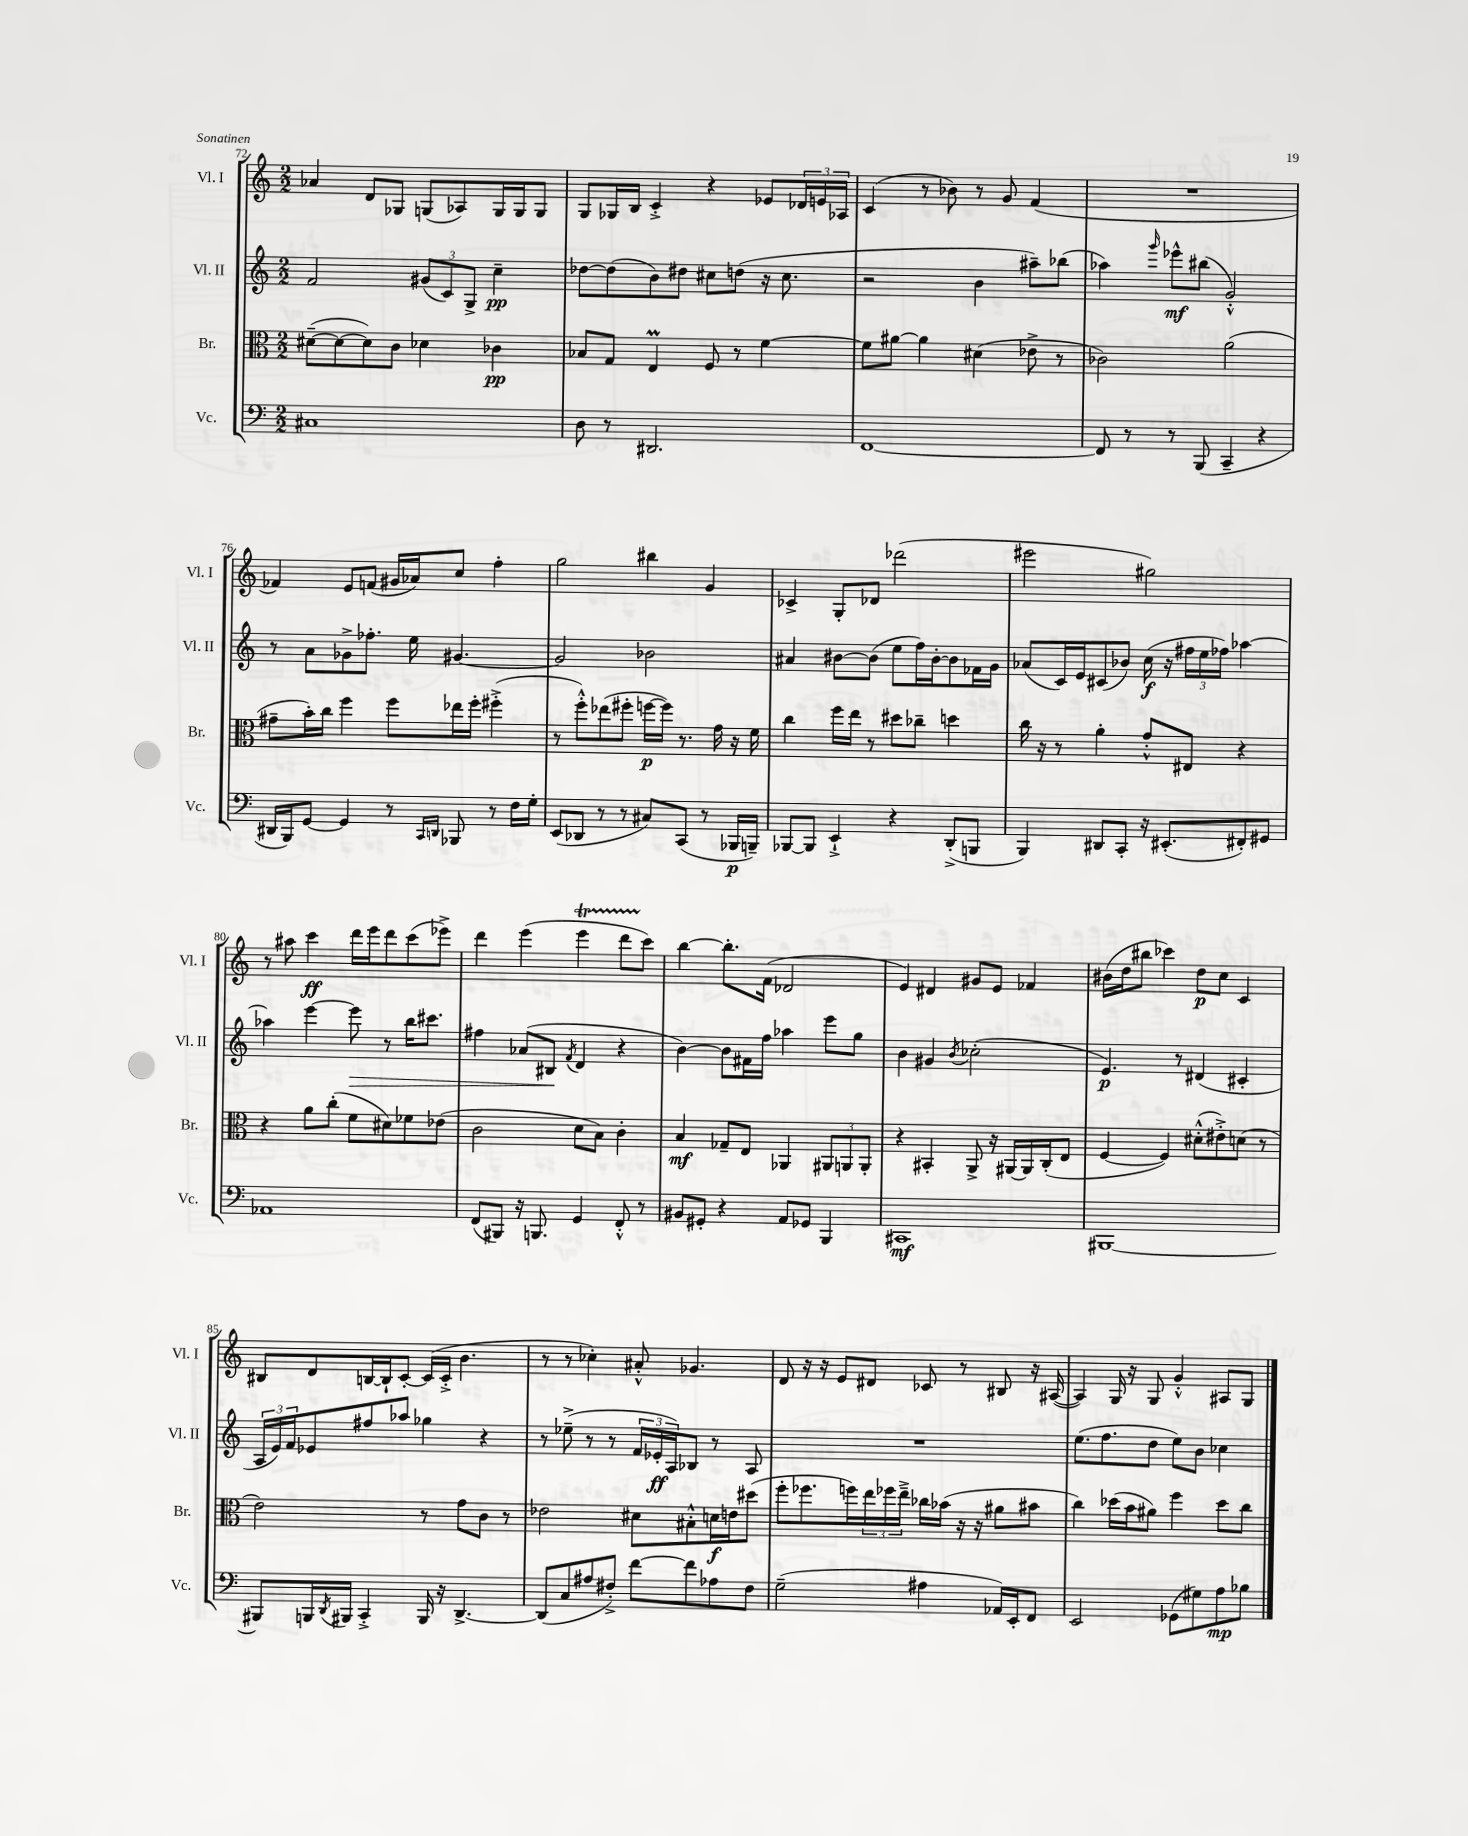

**kern	**kern	**kern	**kern
*staff4	*staff3	*staff2	*staff1
*clefF4	*clefC3	*clefG2	*clefG2
*k[]	*k[]	*k[]	*k[]
*M2/2	*M2/2	*M2/2	*M2/2
1C#	([8d#~	2f	4a-
.	8d#_	.	.
.	8d#])	.	8d
.	8c	.	8G-
.	4d-	(12g#	(8G
.	.	12c)	.
.	.	.	8A-)
.	.	12G^	.
.	4c-	4cc~	16G
.	.	.	16G
.	.	.	8G
=	=	=	=
8D	8B-	[8dd-	8G
8r	8G	(8dd-]	16G-
.	.	.	16B
2.DD#	4E	8b)	4c'^
.	.	8dd#	.
.	8F	8cc#	4r
.	8r	(8dd	.
.	[4f	16r	8e-
.	.	8.cc#	.
.	.	.	24d-
.	.	.	24e
.	.	.	24A-
=	=	=	=
[1FF	8f]	2r	(4c
.	[8a#	.	.
.	4a#]	.	8r
.	.	.	8b-)
.	(4d#	4b	8r
.	.	.	8g
.	8e-^	8aa#~)	(4f
.	8r	(8bb-	.
=	=	=	=
8FF]	2c-)	4aa-)	1r
8r	.	.	.
.	.	16qqggg	.
8r	.	8eee-^^	.
(8BBB	.	(8bb#	.
4CC~	(2a	2g'^^)	.
4r	.	.	.
=	=	=	=
16DD#	8g#~	8r	4f-)
16BBB)	.	.	.
[8GG	16b')	8a	.
.	16cc	.	.
4GG]	4ff	8g-^	8e
.	.	8.ff-'	(8f
8r	8ff	.	16g#
.	.	16ee	16a-)
16qqCC	.	.	.
16qqDD	.	.	.
8BBB-	16ee-	[4.g#	8cc
.	16ff'	.	.
8r	(4ff#'^	.	4ff'
16F	.	.	.
16G'	.	.	.
=	=	=	=
(8EE	8r	2g#]	2gg
8DD-	8ff'^^)	.	.
8r	(8ee-	.	.
8r	8ff#'	.	.
8C#)	[16ff	2b-	4bb#
.	16ff])	.	.
(8CC	8.r	.	.
8r	.	.	4g
.	16g	.	.
16BBB-	16r	.	.
16BBB~)	16f	.	.
=	=	=	=
[8BBB-	4cc	4a#	4c-^
8BBB-]	.	.	.
4EE`^	16ff	[8b#	8G'
.	16ee	.	.
.	8r	(8b#]	8d-
4r	8dd#	8ee	(2ddd-
.	8cc-~	16ff)	.
.	.	[16b#'	.
(8DD'^	4dd	8b#]	.
8BBB	.	16f-	.
.	.	16g	.
=	=	=	=
4BBB)	16cc	(8a-	2eee#
.	16r	.	.
.	8r	16c)	.
.	.	16e	.
8DD#	4a'	(8c#	.
8CC'	.	8b-)	.
16r	8g'^^	(16cc	2gg#)
(8.EE#'	.	16r	.
.	8E#	24ff#	.
.	.	24ee	.
.	.	24ff-)	.
8FF#')	4r	[4aa-	.
8GG#	.	.	.
=	=	=	=
1AA-	4r	4aa-]	8r
.	.	.	8aa#
.	8a	[4eee	4ccc
.	(8cc'	.	.
.	8f	8eee]	16ddd
.	.	.	16eee
.	8d#)	8r	8ddd
.	8f-	16bb	(8ccc
.	.	8.ccc#	.
.	(8e-	.	8eee-^)
=	=	=	=
(8FF	2c	4ff#	4ddd
8BBB#)	.	.	.
16r	.	(8a-	(4eee
8.BBB	.	.	.
.	.	8B#	.
.	.	8qf	.
4GG	8d	4d	4eee
.	8B)	.	.
8FF'^^	4c'	4r	8ddd
8r	.	.	8ccc)
=	=	=	=
8BB#	4B	[4b)	[4bb
8GG#'	.	.	.
4r	8G-~	8b]	8.bb']
.	8E	16f#	.
.	.	16ff	(16f
8AA	4AA-	4aa-	2d-
8GG-	.	.	.
4BBB	12AA#	8eee	.
.	12AA	.	.
.	.	8gg	.
.	12AA'	.	.
=	=	=	=
1CC#	4r	4b	4e)
.	4BB#'	4g#	4d#
.	.	8qb	.
.	8AA^	(2cc-'	8g#
.	16r	.	8e
.	[16AA#	.	.
.	16AA#]	.	4f-
.	(16C'	.	.
.	8E	.	.
=	=	=	=
[1BBB#	[4F	4.e)	(16b#
.	.	.	16dd
.	.	.	8bb#
.	4F])	.	4ccc-)
.	.	8r	.
.	(8d#'^^	(4d#	8dd
.	8e#'^)	.	8cc
.	(8d	4c#'	4c
.	8r	.	.
=	=	=	=
8BBB#]	2e)	24A	8B#
.	.	24e)	.
.	.	24f	.
16BBB	.	8e-	8d
8qDD	.	.	.
16BBB#	.	.	.
4CC'^	.	8ff#	[16B
.	.	.	16B`]
.	.	8aa-	[8c'
16BBB#	8r	4gg-	(16c]
16r	.	.	16c'^
[4.DD^	8g	.	4.b
.	8c	4r	.
.	8r	.	.
=	=	=	=
(8DD]	2e-	8r	8r
8C	.	(8ee-~^	8r
8A#	.	8r	4cc-')
8F#'^)	.	8r	.
[8f	8d#	24f	8a#'^^
.	.	24e-'	.
.	.	24A)	.
8f]	8B#'^^	8B-	4.g-
8A-	16d	8r	.
.	16e	.	.
8F#	(8dd#	8A	.
=	=	=	=
(2G~	8ff'	1r	8d
.	8.ff-	.	16r
.	.	.	16r
.	.	.	8e
.	16ff)	.	.
.	24ee	.	8d#
.	24ff-	.	.
.	24ee~^	.	.
4A#	16cc-	.	8c-
.	(16b-	.	.
.	16r	.	8r
.	16r	.	.
16AA-)	8a#	.	8B#
16EE'	.	.	.
8FF	8b#	.	16r
.	.	.	([16A#
=	=	=	=
2EE	4cc)	(8.ee	4A#])
.	.	8.ff	.
.	(16dd-	.	16G
.	16b	.	16r
.	8a#)	8dd	8G
(8GG-	4ff	8ee)	4g'^^
8G#)	.	8b	.
8A	8dd-	4cc-	8A#
8B-	8cc	.	8G
==	==	==	==
*-	*-	*-	*-
